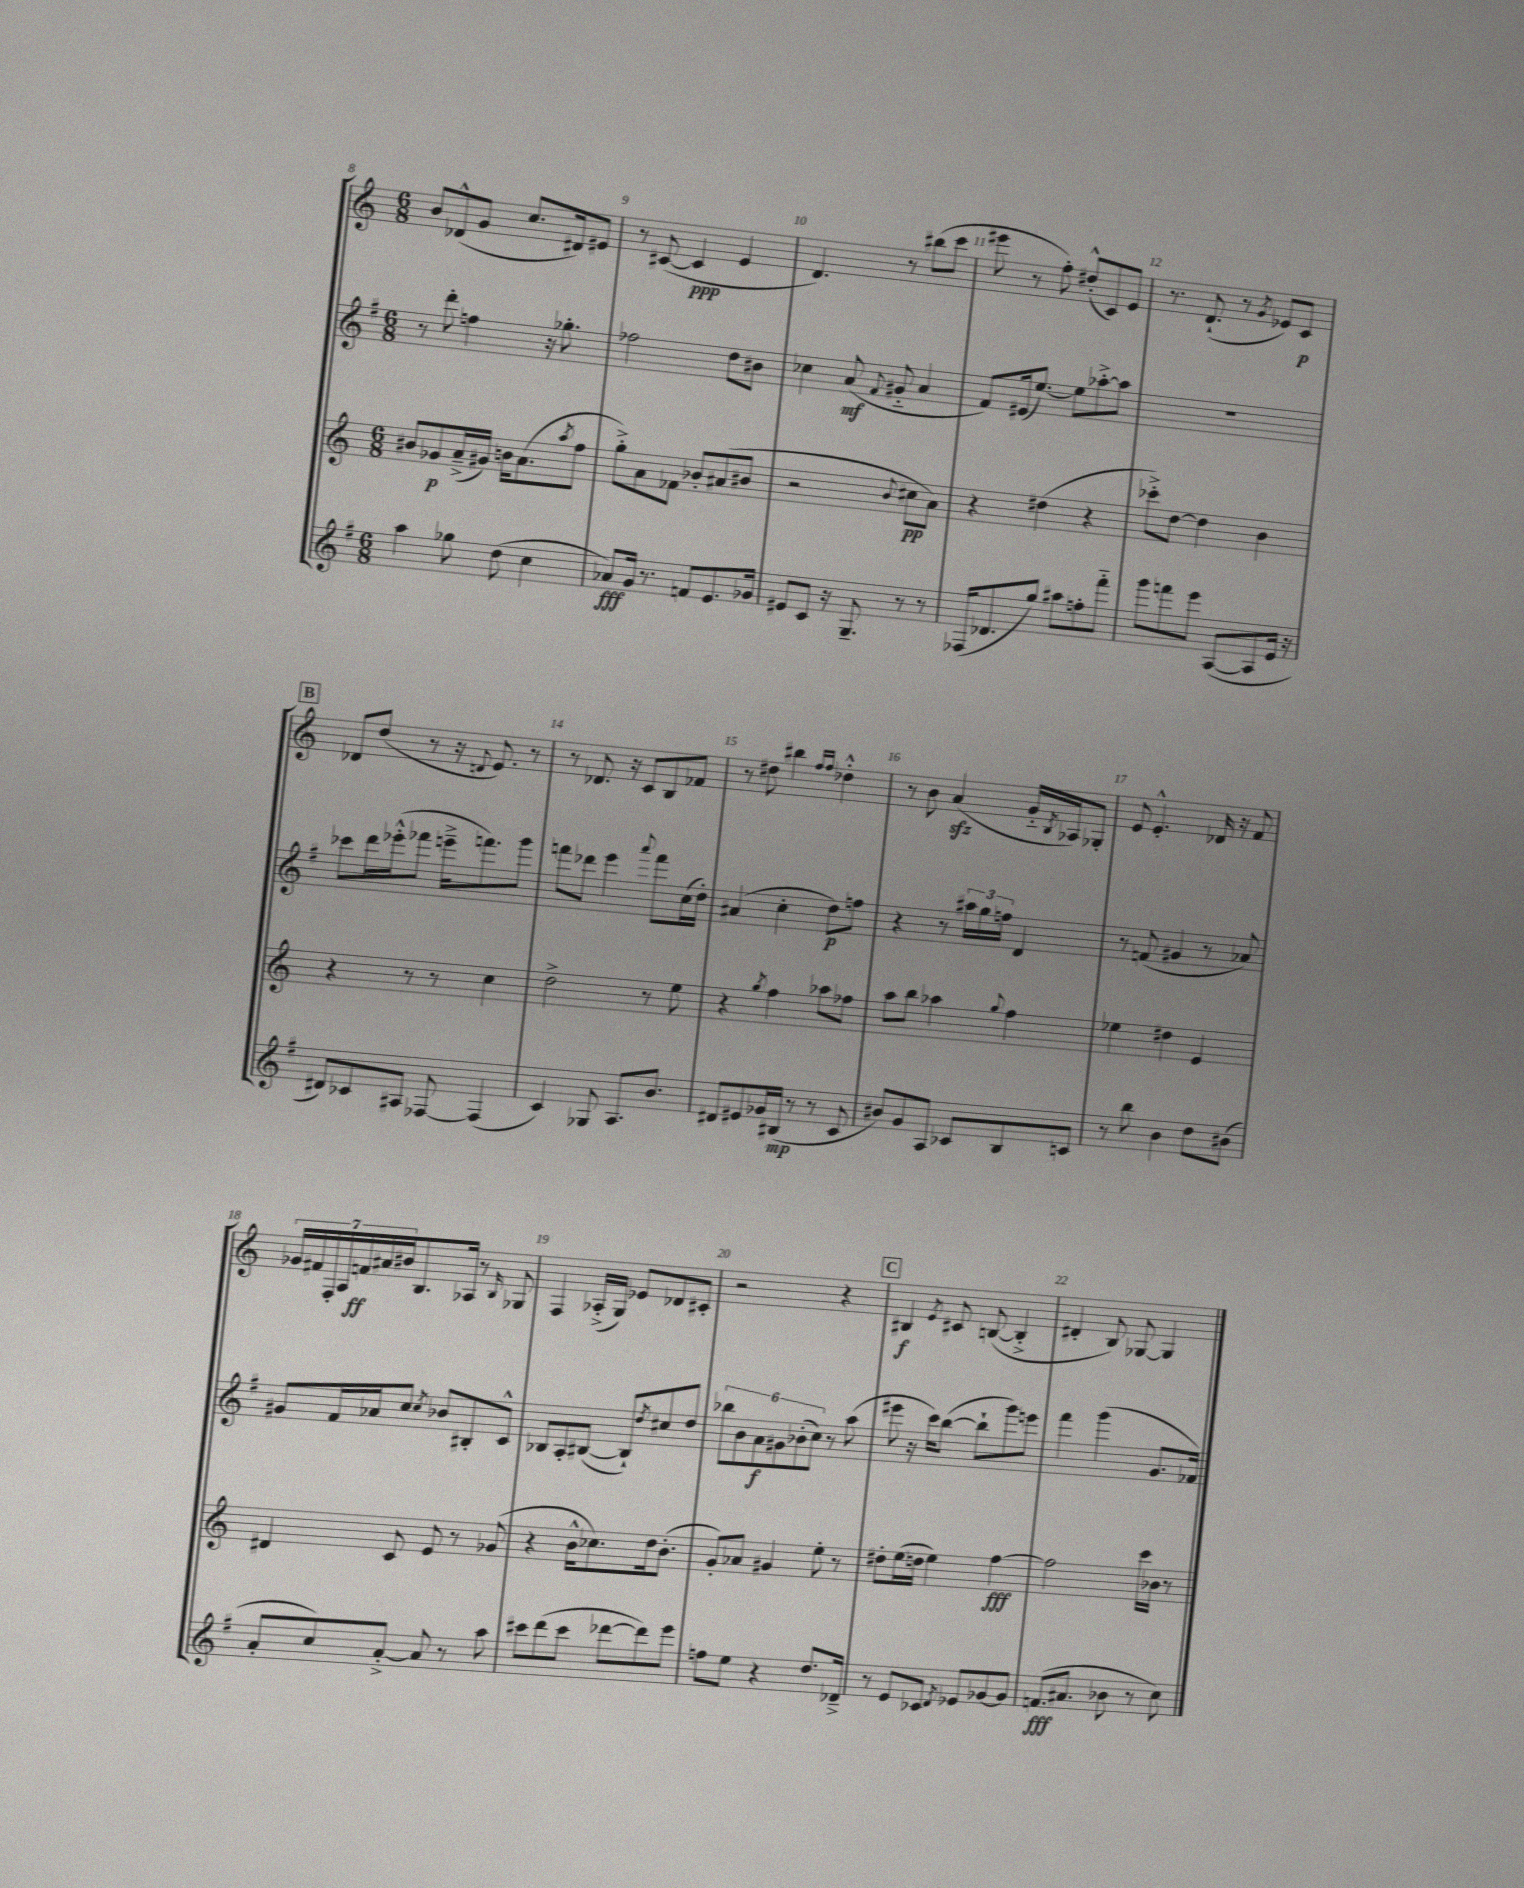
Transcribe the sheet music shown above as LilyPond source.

<<
\new StaffGroup <<
\new Staff = "s0" {
    \clef treble \key c \major \numericTimeSignature \time 6/8
    b'8 des'8-^( g'8 c''8. dis'16) eis'8 |
    r8 cis'8~( cis'4\ppp e'4 |
    d'4.) r8 bis''8( c'''8 |
    eis'''8 r8 f''8-.) dis''8-.-^( c'8) e'8 |
    r8. d'8.-!( r8 \acciaccatura { g'8 } ees'8) c'8\p |
    \mark \markup { \box "B" } des'8 d''8( r8 r16 \appoggiatura { d'8 } e'8.) r8 |
    r8 des'8. r16 c'8 b8 fes'8 |
    r8 dis''8 bis''4 \grace { f''16 f''16 } des''4-.-^ |
    r8 b'8 a'4\sfz( g'16-_ \acciaccatura { b8 } aes16) ges8-. |
    e'8 e'4.-.-^ des'16 r16 f'8 |
    \tuplet 7/4 { ges'16 fis'16 f16-. a16 f'16\ff ais'16 bis'16 } b8. aes16 r8 \grace { b16 } ges8 |
    f4 aes16-.->( g16) ees'8 des'8 cis'8-. |
    r2 r4 |
    \mark \markup { \box "C" } bis4\f \acciaccatura { e'8 } cis'8 b8~( b4-.-> |
    dis'4-. b8) ges8~ ges4 \bar "|." |
}
\new Staff = "s1" {
    \clef treble \key g \major \numericTimeSignature \time 6/8
    r8 d'''8-. f''4 r16 ges''8.-. |
    fes''2 d''8 bis'8 |
    ces''4 a'8\mf( \appoggiatura { fis'8 } gis'8-_ a'4 |
    fis'8) eis'16( e''8.~) e''8 aes''8~-.-> aes''8 |
    R2. |
    \mark \markup { \box "B" } ces'''8 d'''16 ees'''16-.-^( fes'''8 e'''16---> f'''8.) g'''8 |
    f'''8 des'''8 e'''4 \appoggiatura { a'''8 } f'''8 c''16( d''16-.) |
    ais'4( c''4-. d''8\p) f''8 |
    r4 r8 \tuplet 3/2 { ais''16 g''16 f''16 } d'4 |
    r8 f'8( gis'4 r8 aes'8) |
    gis'8 fis'16 aes'16 c''8 \acciaccatura { c''8 } bes'8 bis8-. c'8-^ |
    bes8 a8-. bis8~( bis8-!) \acciaccatura { d''8 } cis''8 d''8 |
    \tuplet 6/4 { bes''8 b'8 a'8\f gis'8 bes'8-.( c''8) } r8 a''8( |
    \mark \markup { \box "C" } eis'''8 r16 c'''16) b''8~( b''8-! g'''8) e'''8 |
    fis'''4 g'''4( g'8. fes'16) \bar "|." |
}
\new Staff = "s2" {
    \clef treble \key c \major \numericTimeSignature \time 6/8
    bis'8 ges'8\p a'16--->( gis'16) b'16 a'8.( \acciaccatura { a''8 } f''8 |
    g''8-.->) a'8 fes'8 bes'8-. ais'8( bis'8 |
    r2 \appoggiatura { b'8 } cis''8\pp a'8) |
    r4 dis''4( r4 |
    ces'''8-.->) d''8~ d''4 b'4 |
    \mark \markup { \box "B" } r4 r8 r8 c''4 |
    d''2-> r8 e''8 |
    r4 \acciaccatura { g''8 } f''4 aes''8 fes''8 |
    a''8 b''8 aes''4 \appoggiatura { g''8 } f''4 |
    ees''4 dis''4 e'4 |
    dis'4 c'8 e'8 r8 ges'8( |
    r4 b'16-^ ces''8.) d''16 b'8.-.( |
    g'8-.) aes'8 gis'4 e''8-. r8 |
    \mark \markup { \box "C" } dis''8-. e''16( d''16 e''4) f''4~\fff |
    f''2 c'''16 bes'16 r8 \bar "|." |
}
\new Staff = "s3" {
    \clef treble \key g \major \numericTimeSignature \time 6/8
    a''4 ges''8 d''8( c''4 |
    aes'8\fff) g'16 r8. f'8 e'8. ges'16 |
    eis'8 c'8 r16 g8.-- r8 r8 |
    fes16( des'8. g''8) ais''8 f''8-. fis'''8-_ |
    g'''8 f'''8 e'''8 a8~( a8 e'16 r16 |
    \mark \markup { \box "B" } dis'8) ces'8 ais8 fes8~ fes4( |
    c'4) ges8 a8. b'8. |
    dis'8 eis'8 ges'16 bis16\mp( r8 r8 c'8 |
    bis'8) g'8 a8 ces'8 b8 c'8 |
    r8 b''8 b'4 d''8 bis'8( |
    a'8-. c''8) a'8~-.-> a'8 r8 a''8 |
    cis'''8 d'''8( cis'''8 des'''8~ des'''8) e'''8 |
    f''8 e''8 r4 d''8. des'16---> |
    \mark \markup { \box "C" } r8 e'8 ces'8 \acciaccatura { d'8 } ees'8 ges'8~ ges'8 |
    f'8.\fff( ais'8. bes'8 r8 c''8) \bar "|." |
}
>>
>>
\layout { \context { \Score currentBarNumber = #8 \override BarNumber.break-visibility = ##(#f #t #t) barNumberVisibility = #all-bar-numbers-visible } }
